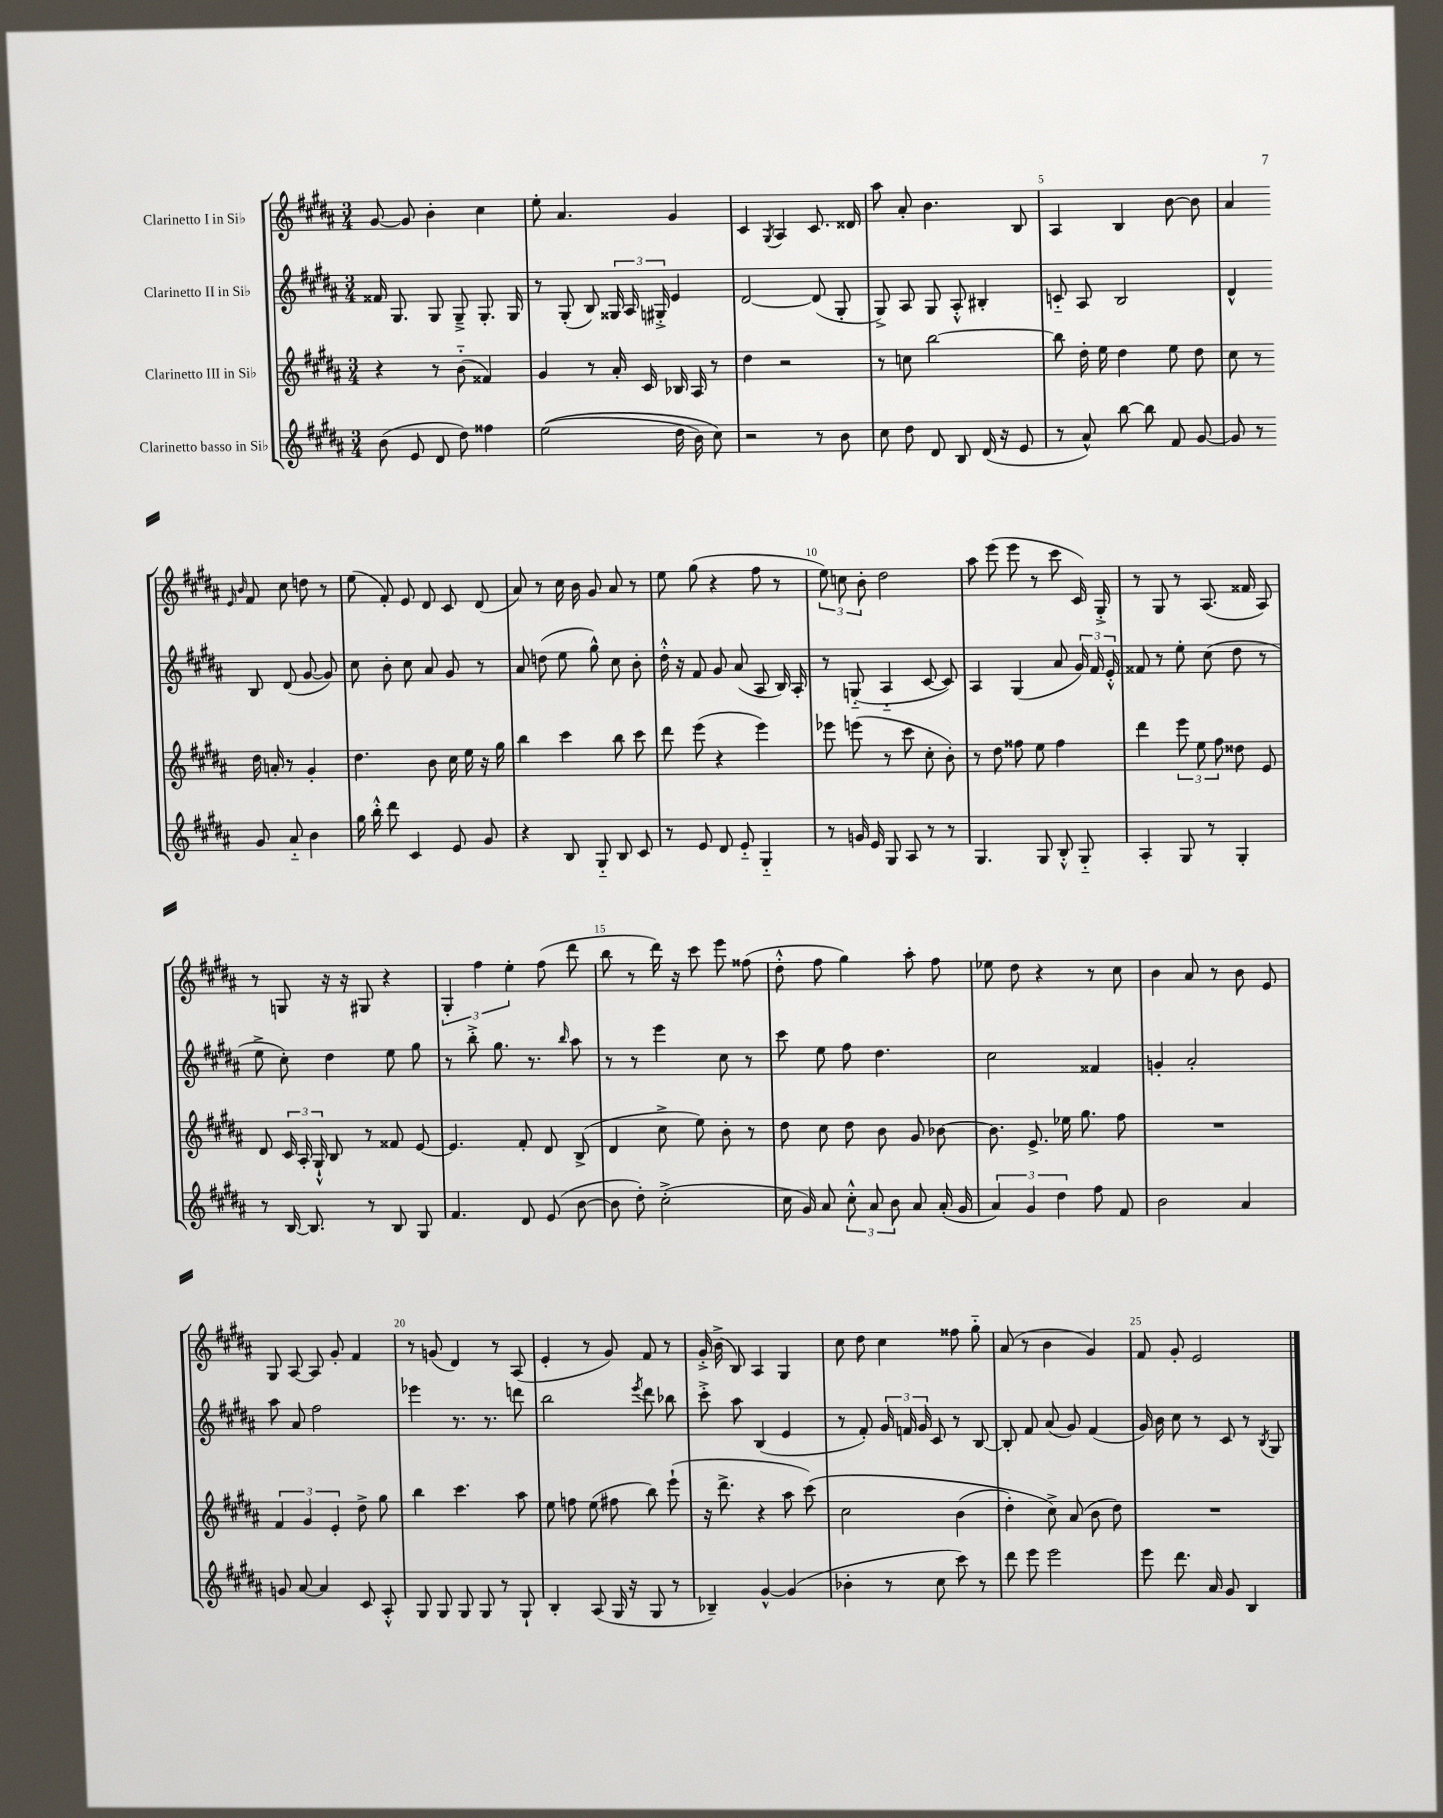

**kern	**kern	**kern	**kern
*part4	*part3	*part2	*part1
*staff4	*staff3	*staff2	*staff1
*I"Clarinetto basso in Si♭	*I"Clarinetto III in Si♭	*I"Clarinetto II in Si♭	*I"Clarinetto I in Si♭
*clefG2	*clefG2	*clefG2	*clefG2
*k[f#c#g#d#a#]	*k[f#c#g#d#a#]	*k[f#c#g#d#a#]	*k[f#c#g#d#a#]
*M3/4	*M3/4	*M3/4	*M3/4
=1	=1	=1	=1
(8b\	4r	16f##X/	[8g#/
.	.	8.G#/	.
8e/	.	.	8g#/]
8d#/	8r	8G#/	4b'\
8dd#\)	(8b\	8G#~^/	.
4ff##X\	4f##X/)	8.G#'/	4cc#\
.	.	16G#/	.
=2	=2	=2	=2
((2ee\	4g#/	8r	8ee'\
.	.	(8G#'/	4.a#/
.	8r	8B/)	.
.	16a#'/	24G##X/	.
.	.	24A#/	.
.	16c#/	.	.
.	.	24G#X'^/	.
16dd#\	16B-X/	4e/	4g#/
16b\)	16A#/	.	.
8cc#\)	8r	.	.
=3	=3	=3	=3
2r	4dd#\	[2d#/	4c#/
.	.	.	8qG#/
.	2r	.	4A#/
8r	.	(8d#/]	8.c#/
8b\	.	8G#'/	.
.	.	.	16d##X/
=4	=4	=4	=4
8cc#\	8r	8G#^/)	8aa#\
8dd#\	8ccn\	8A#/	8a#'/
8d#/	[2bb\	8G#/	4.b\
8B/	.	8A#'^^/	.
(16d#/	.	4B#X'/	.
16r	.	.	.
8e/	.	.	8B/
=5	=5	=5	=5
8r	8bb\]	8cn/	4A#/
8a#^^/)	16dd#'\	8A#/	.
.	16ee\	.	.
[8bb\	4dd#\	2B/	4B/
8bb\]	.	.	.
8f#/	8ee\	.	[8b\
[8g#/	8dd#\	.	8b\]
=6	=6	=6	=6
8g#/]	8cc#\	4d#^^/	4a#/
8r	8r	.	.
.	.	.	16qqe/
.	.	.	16qqb/
8g#/	16dd#\	8B/	8f#/
.	16an'/	.	.
8a#/	8r	(8d#/	8cc#\
4b\	4g#'/	[8g#/	8ddn\
.	.	8g#/])	8r
!!LO:LB:g=z
=7	=7	=7	=7
16gg#\	4.dd#\	8cc#\	(8ee\
16bb'^^\	.	.	.
8ddd#\	.	8b'\	8f#'/)
4c#/	.	8cc#\	8e/
.	8b\	8a#/	8d#/
8e/	16cc#\	8g#/	8c#/
.	16ee\	.	.
8g#/	16r	8r	(8d#/
.	16gg#\	.	.
=8	=8	=8	=8
4r	4bb\	8a#/	8a#/)
.	.	(8ddn\	8r
8B/	4ccc#\	8ee\	16cc#\
.	.	.	16b\
8G#/	.	8gg#^^\)	8g#/
8B/	8bb\	8cc#\	8a#/
8c#/	8ccc#\	8b'\	8r
=9	=9	=9	=9
8r	8ddd#\	16dd#'^^\	8ee\
.	.	16r	.
8e/	(8eee\	8f#/	(8gg#\
8d#/	4r	8g#/	4r
8e/	.	(8a#/	.
4G#/	4eee\)	8A#/	8ff#\
.	.	16B/)	8r
.	.	16A#'/	.
=10	=10	=10	=10
8r	8eee-X\	8r	12ee\)
.	.	.	12ccn\
16gn/	(8eeen\	(8Gn/	.
.	.	.	12b'\
16e/	.	.	.
8G#/	8r	4A#/	2dd#\
8A#/	8ccc#\	.	.
8r	8cc#'\	[8c#/	.
8r	8b'\)	8c#/])	.
=11	=11	=11	=11
4.G#/	8r	4A#/	8aa#\
.	8dd#\	.	(8eee\
.	8ff##X\	(4G#/	8eee\
8G#/	8ee\	.	8r
8B'^^/	4ff##\	8a#/	8ccc#\
8G#/	.	24g#/)	16c#/)
.	.	24f#/	.
.	.	.	16G#'^/
.	.	24e'^^/	.
=12	=12	=12	=12
4A#'/	4ddd#\	8f##X/	8r
.	.	8r	8G#/
8G#/	12eee\	8ee'\	8r
.	12ee\	.	.
8r	.	(8cc#\	(8.A#/
.	12ff#\	.	.
4G#'/	8dd##X\	8dd#\	.
.	.	.	16f##X/
.	8e/	8r	8A#/)
!!LO:LB:g=z
=13	=13	=13	=13
8r	8d#/	8ee^\	8r
[16B/	24c#/	8cc#'\)	8Gn/
.	24A#'/	.	.
8.B/]	.	.	.
.	24G#`^^/	.	.
.	8B/	4dd#\	16r
.	.	.	16r
8r	8r	.	8G#X/
8B/	8f##X/	8ee\	4r
8G#/	[8e/	8gg#\	.
=14	=14	=14	=14
4.f#/	4.e/]	8r	6G#'/
.	.	8bb'^\	.
.	.	.	6ff#\
.	.	8.gg#\	.
.	.	.	6ee'\
8d#/	8f#'/	.	.
.	.	8.r	.
(8e/	8d#/	.	(8ff#\
.	.	16qqbb/	.
[8b\	(8B^/	8aa#\	8ddd#\
=15	=15	=15	=15
8b\]	4d#/	8r	8bb\
8dd#'\)	.	8r	8r
(2cc#'^\	8cc#^\	4eee\	16ddd#\)
.	.	.	16r
.	8ee\)	.	8ccc#\
.	8b'\	8cc#\	8eee\
.	8r	8r	(8ff##X\
=16	=16	=16	=16
16cc#\	8dd#\	8ccc#\	8dd#'^^\
16g#/)	.	.	.
8a#/	8cc#\	8ee\	8ff#\
12cc#'^^\	8dd#\	8ff#\	4gg#\)
12a#/	.	.	.
.	8b\	4.dd#\	.
12b\	.	.	.
8a#/	8g#/	.	8aa#'\
(16a#'/	[8b-X\	.	8ff#\
16g#/	.	.	.
=17	=17	=17	=17
6a#/)	8.b-\]	2cc#\	8ee-X\
.	.	.	8dd#\
6g#/	.	.	.
.	8.e^/	.	.
.	.	.	4r
6dd#\	.	.	.
.	16ee-X\	.	.
.	8.gg#\	.	.
8ff#\	.	4f##X/	8r
8f#/	8ff#\	.	8cc#\
=18	=18	=18	=18
2b\	2.r	4gn'/	4b\
.	.	2a#'/	8a#/
.	.	.	8r
4a#/	.	.	8b\
.	.	.	8e/
!!LO:LB:g=z
=19	=19	=19	=19
8gn/	6f#/	8aa#\	8G#/
[8a#/	.	8a#/	[8A#/
.	6g#/	.	.
4a#/]	.	2ff#\	8A#/]
.	6e'/	.	.
.	.	.	8g#'/
8c#/	8dd#^\	.	4f#/
8A#'^^/	8gg#\	.	.
=20	=20	=20	=20
8G#/	4bb\	4eee-X\	8r
8G#/	.	.	(8gn/
8G#/	4.ccc#\	8.r	4d#/)
8G#/	.	.	.
.	.	8.r	.
8r	.	.	8r
8G#`/	8aa#\	8dddn\	(8A#/
=21	=21	=21	=21
4B'/	8ee\	2bb\	4e'/
.	8ffn\	.	.
(8A#/	(8ee\	.	8r
16G#/	8ff#X\	.	8g#/)
16r	.	.	.
.	.	8qeee/	.
8G#/	8bb\)	8ddd#\	8f#/
8r	(8eee`\	8bb-X\	8r
=22	=22	=22	=22
4B-X~/)	16r	8ccc#'^\	16g#'^/
.	8.ddd#^\	.	(16b^\
.	.	8aa#\	8B/)
[4g#^^/	4r	(4B/	4A#/
(4g#/]	8aa#\	4e/	4G#/
.	(8ccc#\)	.	.
=23	=23	=23	=23
4b-X'\	2cc#\	8r	8cc#\
.	.	8f#'/)	8dd#\
8r	.	24g#/	4cc#\
.	.	24fn/	.
.	.	24g#/	.
8cc#\	.	8c#/	.
8ccc#\)	(4b\	8r	8ff##X\
8r	.	[8B/	8gg#\
=24	=24	=24	=24
8ddd#\	4dd#'\)	8B'/]	(8a#/
8eee\	.	8f#/	8r
2eee\	8cc#^\)	(8a#/	4b\
.	(8a#/	8g#/)	.
.	8b\	(4f#/	4g#/)
.	8dd#\)	.	.
=25	=25	=25	=25
8eee\	2.r	16g#/)	8f#/
.	.	16b\	.
8.ddd#\	.	8cc#\	8g#'/
.	.	8r	2e/
16a#/	.	.	.
8g#/	.	8c#/	.
4B/	.	8r	.
.	.	8qB/	.
.	.	8G#/	.
==	==	==	==
*-	*-	*-	*-
